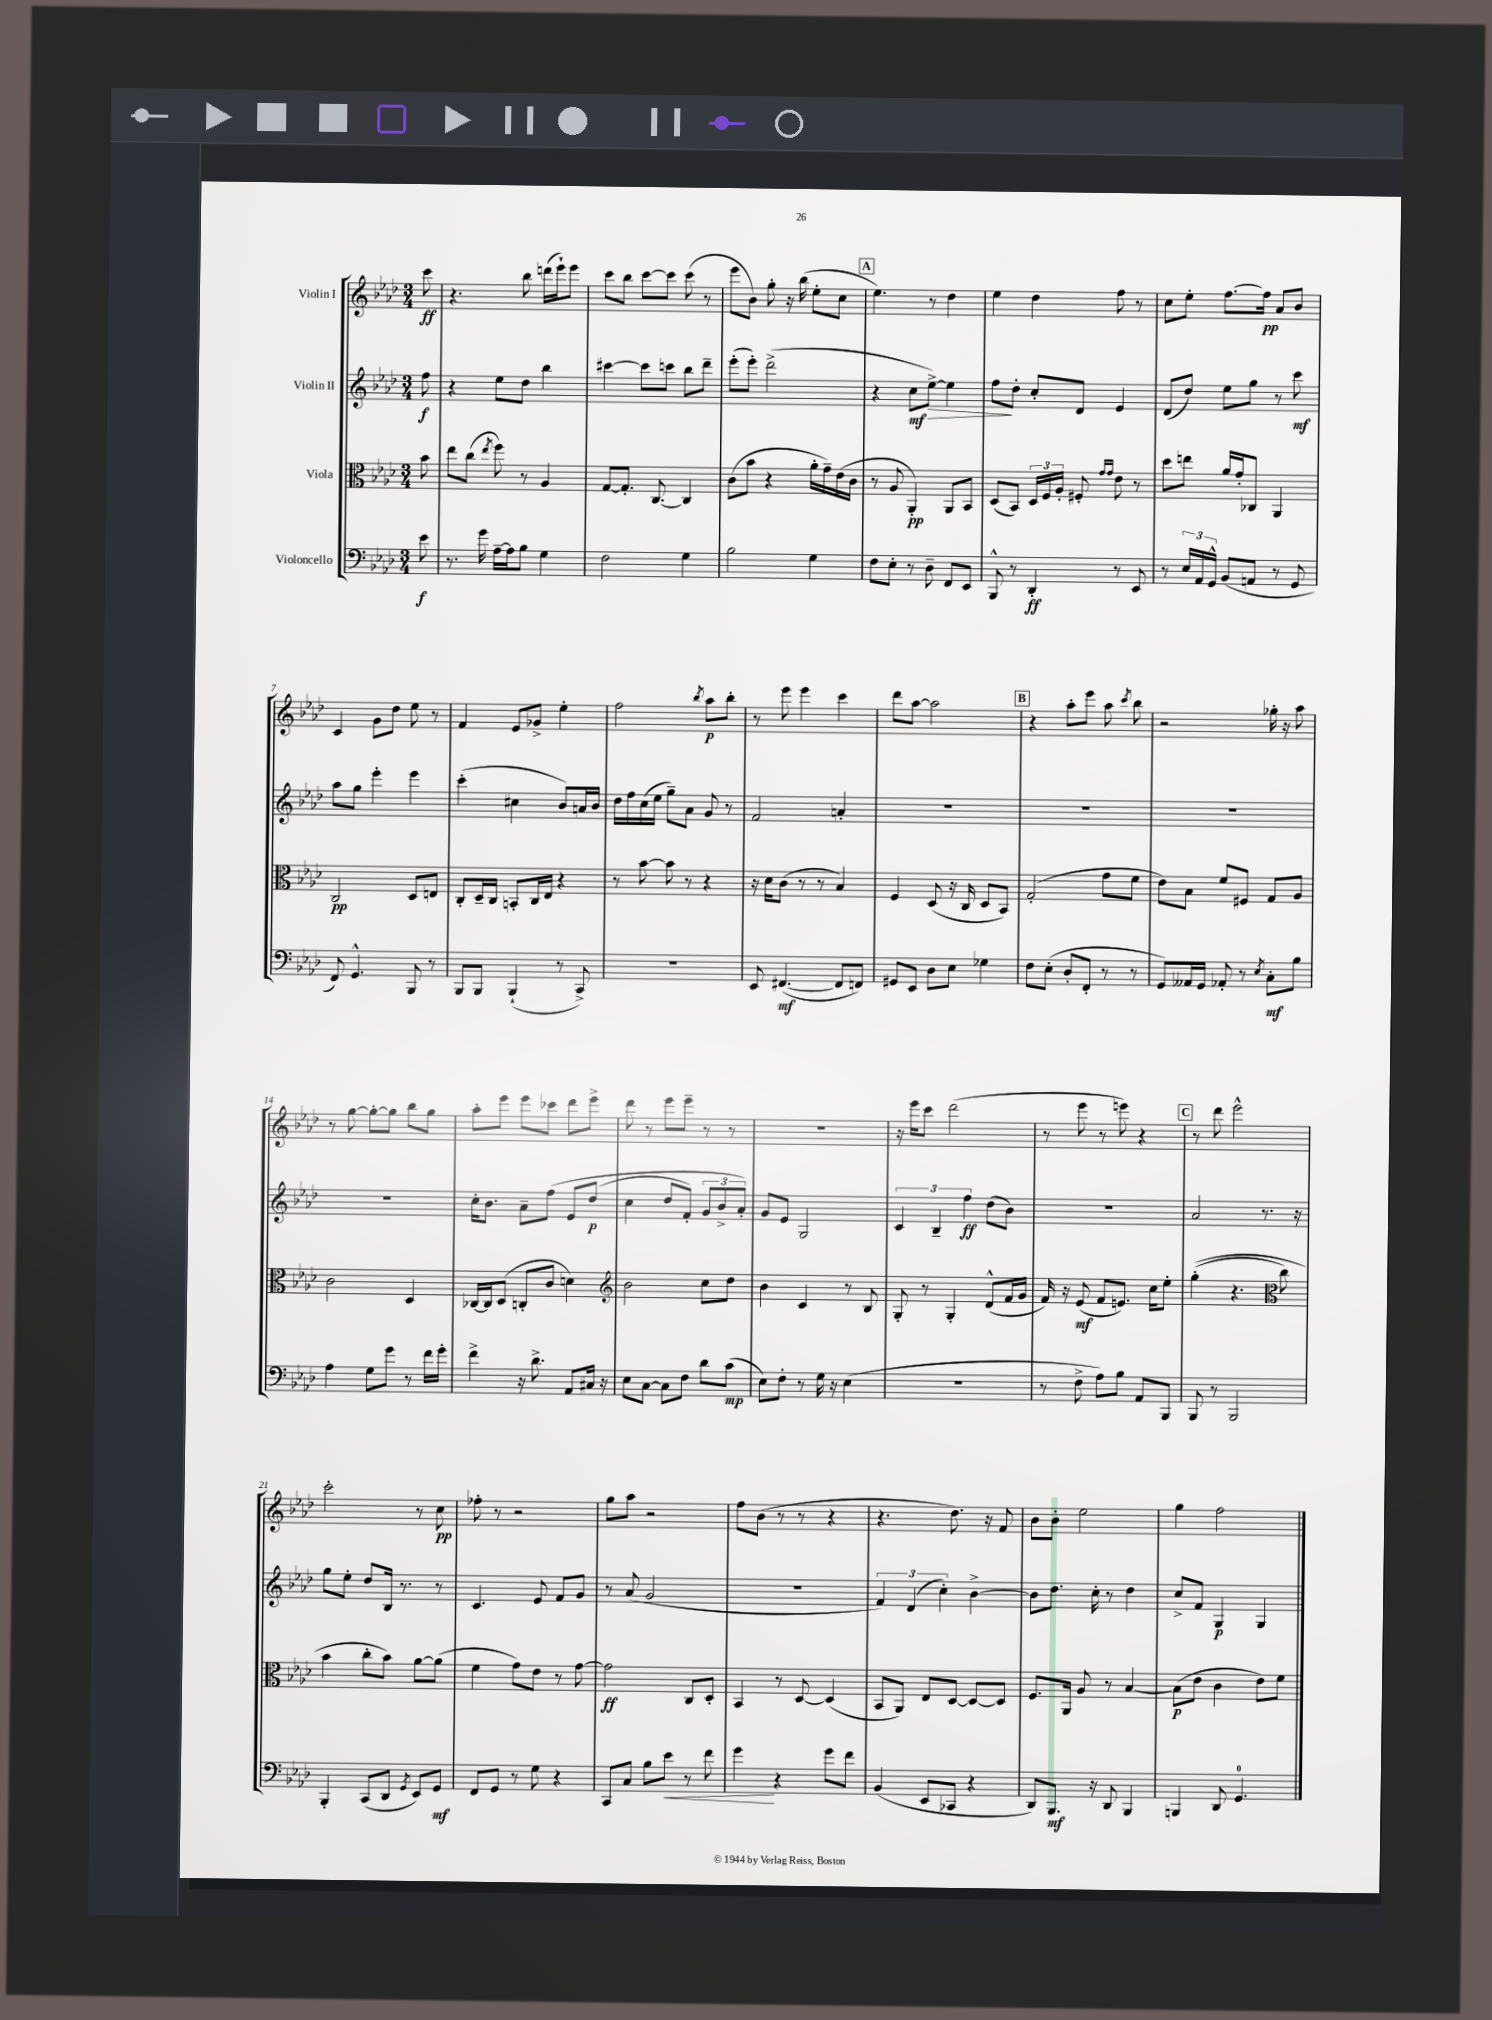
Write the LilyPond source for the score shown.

<<
\new StaffGroup <<
\new Staff = "s0" \with { instrumentName = "Violin I" } {
    \clef treble \key aes \major \numericTimeSignature \time 3/4 \partial 8
    \autoBeamOff c'''8\ff |
    r4. bes''8 d'''16[( ees'''16-!) ees'''8] |
    c'''8[ bes''8] c'''8[~ c'''8] c'''8( r8 |
    ees'''8[ bes'8]) g''8-. r16 bes''16( ees''8[-. c''8] |
    \mark \markup { \box "A" } ees''4.) r8 des''4 |
    ees''4 des''4 f''8 r8 |
    c''8[ ees''8]-. f''8.[~ f''16]\pp aes'8[ bes'8] |
    c'4 g'8[ des''8] ees''8 r8 |
    f'4 ees'8[ ges'8]-> ees''4-. |
    f''2 \acciaccatura { bes''8 } aes''8[\p bes''8]-. |
    r8 ees'''8 ees'''4 c'''4 |
    des'''8[ aes''8]~ aes''2 |
    \mark \markup { \box "B" } r4 aes''8[-. ees'''8] aes''8 \acciaccatura { c'''8 } bes''8 |
    r2 ges''16-. r16 aes''8 |
    r8 g''8~ g''8[~-. g''8] bes''8[ g''8] |
    aes''8[-. ees'''8] ees'''8[ ces'''8] des'''8[ ees'''8]-> |
    des'''8 r8 ees'''8[ ees'''8]-- r8 r8 |
    R2. |
    r16 ees'''16[ c'''8] des'''2( |
    r8 ees'''8 r8 e'''8) r4 |
    \mark \markup { \box "C" } r8 des'''8 ees'''2-^ |
    c'''2-. r8 c''8\pp |
    fes''8-. r8 r2 |
    g''8[ aes''8] r2 |
    f''8[ bes'8]( r8 r8 r4 |
    r4. des''8.) r16 f'8 |
    bes'8[ bes'8]-. ees''2 |
    g''4 f''2 \bar "|." |
}
\new Staff = "s1" \with { instrumentName = "Violin II" } {
    \clef treble \key aes \major \numericTimeSignature \time 3/4 \partial 8
    \autoBeamOff f''8\f |
    r4 ees''8[ des''8] bes''4 |
    cis'''4~ cis'''8[ c'''8] bes''8[ des'''8]-- |
    ees'''8[-.( ees'''8]-.) des'''2->( |
    \mark \markup { \box "A" } r4 c''8[\mf ees''8]~->\>) ees''4 |
    f''8[\! des''8]-. c''8[-. des'8] ees'4 |
    des'8[( des''8]) ees''8[ g''8] r8 c'''8\mf |
    aes''8[ g''8] ees'''4-. ees'''4 |
    c'''4-.( cis''4 bes'8[) a'16 bes'16] |
    des''16[ f''16 c''16( ees''16] g''8[--) aes'8] g'8 r8 |
    f'2 a'4-. |
    R2. |
    \mark \markup { \box "B" } R2. |
    R2. |
    R2. |
    c''16[-. bes'8.] aes'8[-- f''8]\( ees'8[ des''8]\p( |
    c''4 des''8[ f'8]-.) \tuplet 3/2 { g'8[ bes'8-> aes'8]-.\) } |
    g'8[ ees'8] g2 |
    \tuplet 3/2 { c'4 bes4-- f''4\ff } des''8[( bes'8]) |
    R2. |
    \mark \markup { \box "C" } aes'2 r8. r16 |
    g''8[ ees''8]-. des''8[ bes16] r8. r8 |
    c'4. ees'8 f'8[ g'8] |
    r8 aes'8( g'2 |
    R2. |
    \tuplet 3/2 { f'4) des'4( c''4-.) } bes'4~-> |
    bes'8[ des''8.] c''16-. r8 des''4 |
    c''8[-> f'8] g4\p g4 \bar "|." |
}
\new Staff = "s2" \with { instrumentName = "Viola" } {
    \clef alto \key aes \major \numericTimeSignature \time 3/4 \partial 8
    \autoBeamOff bes'8 |
    ees''8[ c''8]( \acciaccatura { ees''8 } f''8) r8 aes4 |
    g8[~ g8.]-. c8.~ c4 |
    c'8[( bes'8] r4 aes'16[-. g'16--) ees'16( c'16] |
    \mark \markup { \box "A" } r8 aes8 aes,4-.\pp) aes,8[ bes,8] |
    des8[( bes,8]) \tuplet 3/2 { des16[ f16 aes16]-. } fis8-. \grace { g'16[ g'16] } ees'8 r8 |
    des''8[ e''8] aes'16[ g'16-. ces8] aes,4 |
    c2\pp des8[ e8] |
    c8[-. des16-- c16] b,8[-. c16 ees16] r4 |
    r8 bes'8~ bes'8 r8 r4 |
    r16 des'16[ c'8]( r8 r8 bes4) |
    f4 des8( r16 c16 des8[ bes,8]) |
    \mark \markup { \box "B" } g2-.( g'8[ f'8] |
    ees'8[) bes8] f'8[ fis8] g8[ aes8] |
    c'2 des4 |
    ces16[~ ces16 des8]( c8[-. c'8] d'4) |
    \clef treble bes'2 c''8[ des''8] |
    bes'4 c'4 r8 bes8 |
    g8-. r8 g4-. des'8[-^( f'16 g'16] |
    f'16) r16 ees'8\mf( f'8[ e'8.]) c''16[ ees''8]-. |
    \mark \markup { \box "C" } g''4-.(\( r4. \clef alto c''8) |
    bes'4 c''8[-. bes'8]\) aes'8[~ aes'8]( |
    f'4 g'8[) ees'8] r8 g'8~ |
    g'2\ff c8[ des8]-. |
    bes,4 r8 des8~ des4( |
    bes,8[ aes,8]) ees8[ des8]~ des8[~ des8] |
    f8.[ aes,16] aes8 r8 bes4~ |
    bes8[\p( ees'8] c'4 ees'8[) f'8] \bar "|." |
}
\new Staff = "s3" \with { instrumentName = "Violoncello" } {
    \clef bass \key aes \major \numericTimeSignature \time 3/4 \partial 8
    \autoBeamOff ees'8\f |
    r8. g'16 aes16[~-- aes16 bes8] g4 |
    f2 g4 |
    bes2 g4 |
    \mark \markup { \box "A" } f8[ ees8]-. r8 des8-- f,8[ ees,8] |
    bes,,8-^ r8 des,4-.\ff r8 ees,8 |
    r8 \tuplet 3/2 { ees16[ aes,16 g,16]-^ } bes,8[( a,8] r8 g,8 |
    f,8) g,4.-^ bes,,8 r8 |
    bes,,8[ bes,,8] bes,,4-!( r8 c,8->) |
    R2. |
    ees,8 fis,4.~\mf( fis,8[ f,8]) |
    gis,8[ ees,8] des8[ ees8] ges4 |
    \mark \markup { \box "B" } f8[ ees8]-.( des8[-. f,8]-. r8 r8 |
    g,8[) aeses,16 g,16] aes,8-. r8 \acciaccatura { ees8 } c8[-.\mf bes8] |
    aes4 g8[ g'8] r8 f'16[ g'16]-. |
    f'4-> r16 des'8.-> aes,8[ cis16] r16 |
    ees8[ c8]~ c8[ f8] des'8[ c'8]\mp( |
    ees8[) f8]-. r8 g16 r16 ees4( |
    R2. |
    r8 f8-> aes8[) bes8] aes,8[ bes,,8] |
    \mark \markup { \box "C" } bes,,8 r8 bes,,2 |
    bes,,4-. c,8[( des,8] \acciaccatura { g,8 } ees,8[) g,8]\mf |
    f,8[ g,8] r8 g8 r4 |
    c,8[ c8] bes8[ ees'8]\< r8 f'8 |
    g'4\! r4 g'8[ f'8] |
    bes,4( ees,8[ ces,8] r4 |
    des,8[) bes,,8.]\mf r16 des,8 bes,,4 |
    b,,4 des,8 g,4.-0 \bar "|." |
}
>>
>>
